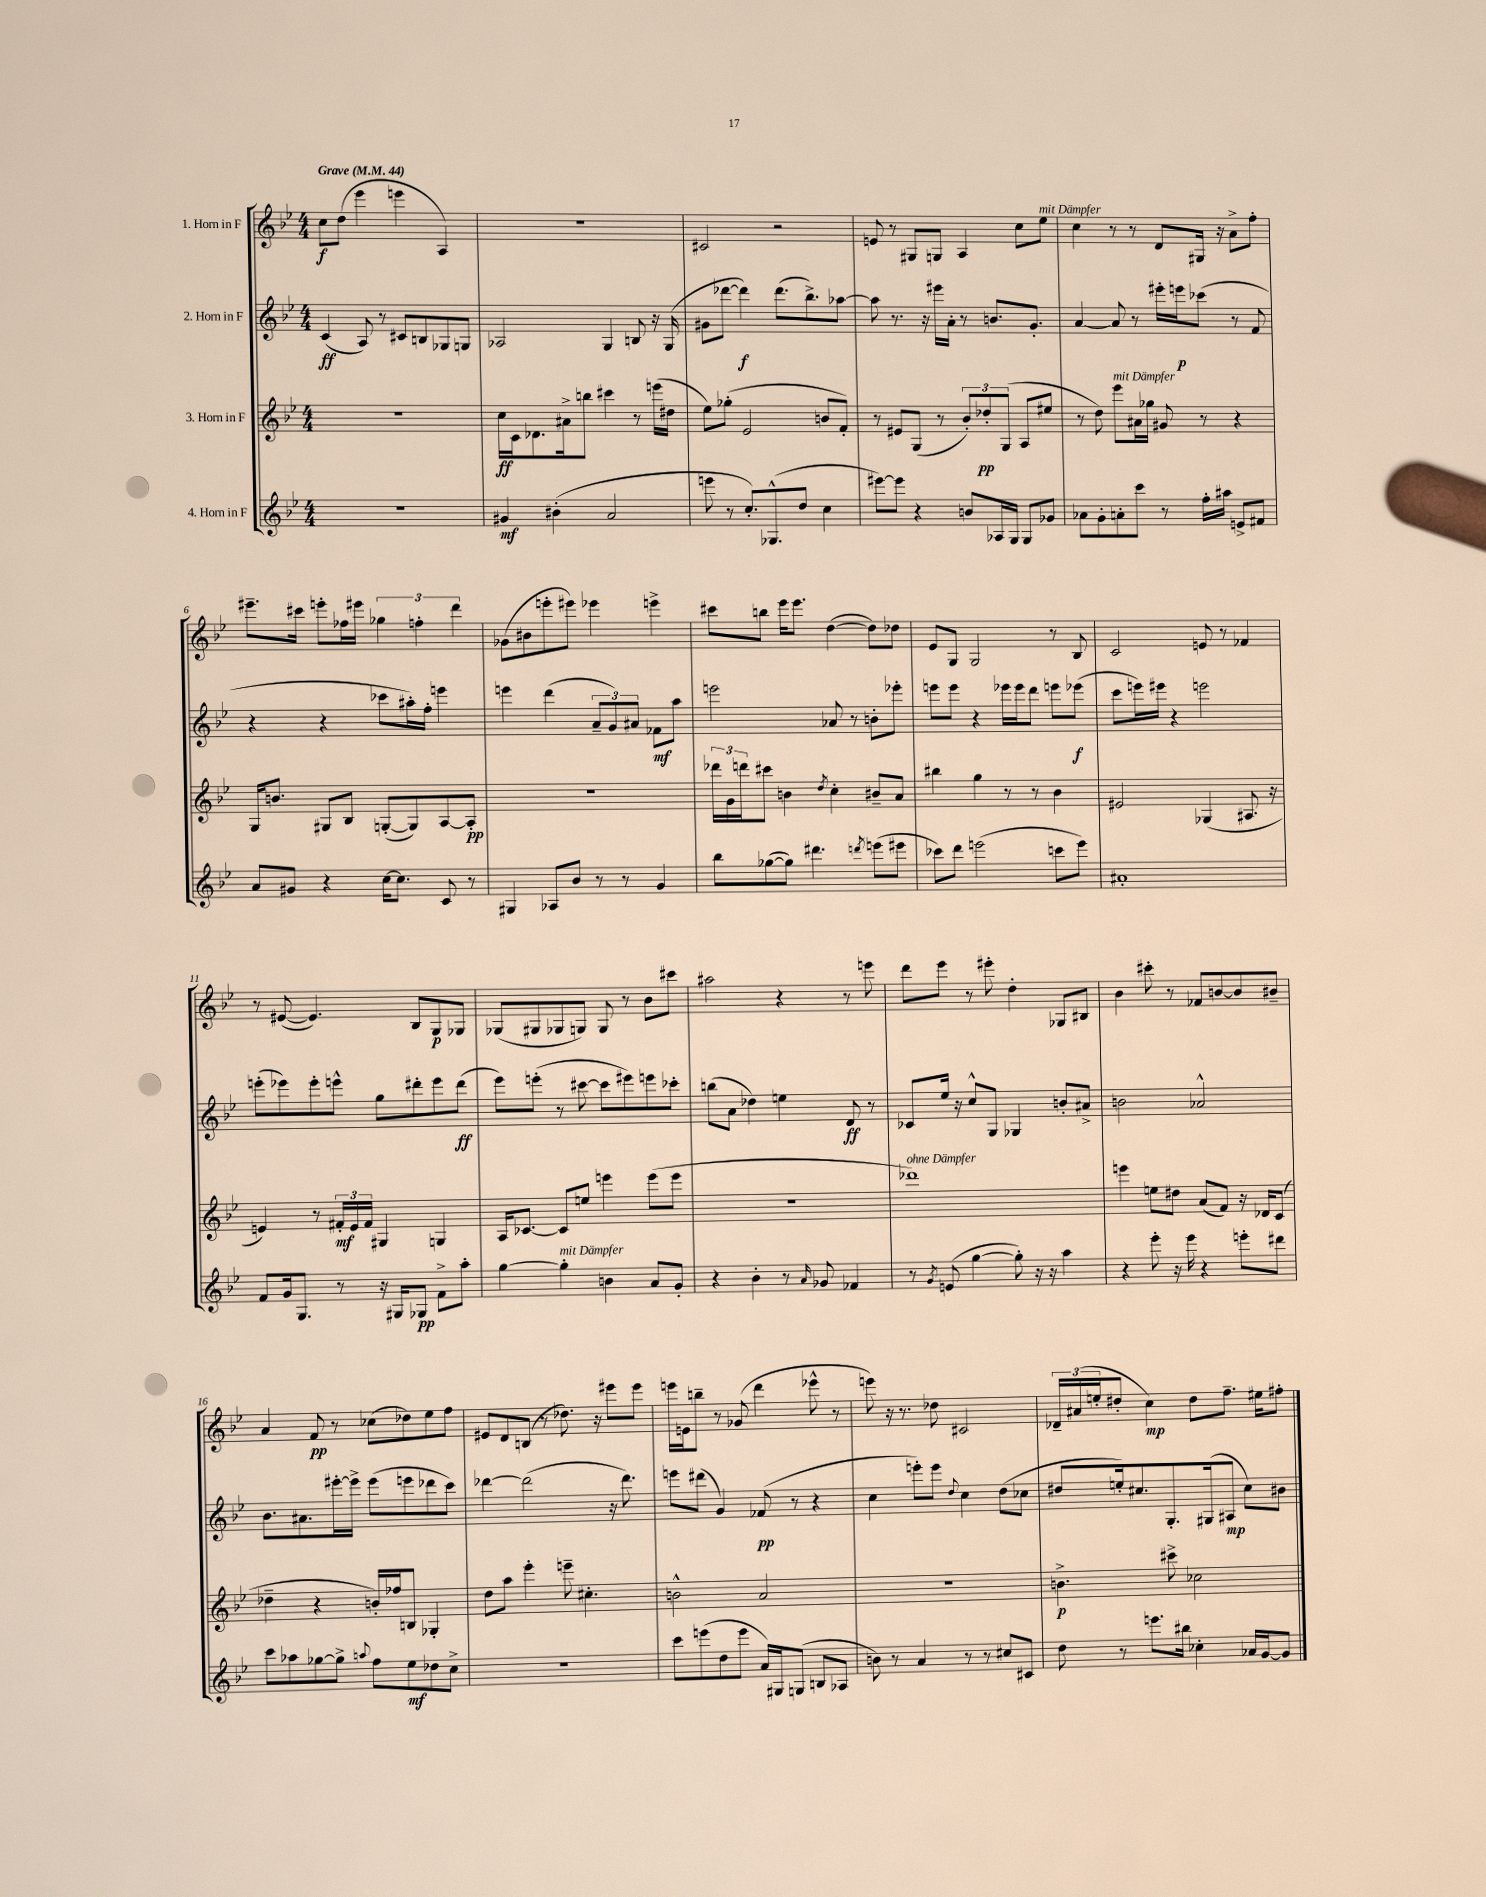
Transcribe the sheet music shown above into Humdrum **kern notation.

**kern	**kern	**kern	**kern
*staff4	*staff3	*staff2	*staff1
*clefG2	*clefG2	*clefG2	*clefG2
*k[b-e-]	*k[b-e-]	*k[b-e-]	*k[b-e-]
*M4/4	*M4/4	*M4/4	*M4/4
*MM44	*MM44	*MM44	*MM44
1r	1r	(4c	8cc
.	.	.	(8dd
.	.	8A)	4eee-
.	.	8r	.
.	.	8c#	4eee
.	.	8B	.
.	.	8G-	4A)
.	.	8G	.
=	=	=	=
4g#	16cc	2A-	1r
.	16c	.	.
.	8.d-	.	.
(4b#'	.	.	.
.	16a#^	.	.
.	8bb	.	.
2a	4ccc#	4G	.
.	8r	8B	.
.	(16eee	16r	.
.	16dd#	(16G	.
=	=	=	=
8eee	8ee-)	8g#	2c#
8r	(8gg-'	[8ddd-	.
8.cc')	2e-	4ddd-])	.
(8.G-^^	.	.	.
.	.	(8.ddd-	2r
8dd	.	.	.
.	.	8.bb-^)	.
4cc	8b	.	.
.	8f')	[8aa-	.
=	=	=	=
[8eee#)	8r	8aa-]	8e
8eee#]	8e#	8.r	8r
4r	(8G	.	8G#
.	.	16r	.
.	8r	16eee#	8G
.	.	16a'	.
8b	12b-')	8r	4A
.	12dd-'	.	.
16A-	.	8.b	.
.	(12G	.	.
16G	.	.	.
8G	8A	.	8cc
.	.	8.g'	.
8g-	8ee#	.	8ee-
=	=	=	=
8a-	8r	[4a	4cc
8g'	8dd)	.	.
8a'	8eee-	8a]	8r
8ccc	16a#	8r	8r
.	16gg-	.	.
8r	8g#	16eee#'	8d
.	.	16eee	.
16ff'	8r	(8ccc-	16G#
16aa#	.	.	16r
8e^	4r	8r	8a^
8f#	.	8f	8ff'
=	=	=	=
8a	16G	4r	8.eee#~
.	8.b	.	.
8g#	.	.	.
.	.	.	16ccc#
4r	8G#	4r	8eee'
.	8B-	.	16ff-
.	.	.	16eee#
[16cc	([8G'	8ccc-	6gg-
8.cc]	.	.	.
.	8G])	16aa#')	.
.	.	.	6ff'
.	.	16ff'	.
8c	[8A	4eee	.
.	.	.	6ddd
8r	8A']	.	.
=	=	=	=
4G#	1r	4eee	(8g-
.	.	.	8b#
8A-	.	(4ddd	8eee'
8b-	.	.	8eee#)
8r	.	12a~	4eee-
.	.	12g)	.
8r	.	.	.
.	.	12a#	.
4g	.	8f-	4eee^
.	.	8aa	.
=	=	=	=
8bb-	24ddd-	2eee	8ccc#
.	24g	.	.
.	24ddd	.	.
([8gg-	8ccc#	.	8bb
8gg-])	4b	.	16eee-
.	.	.	8.eee-
4.ddd#	.	.	.
.	8qdd	.	.
.	4cc'	8a-	([4dd
.	.	8r	.
8qddd	.	.	.
(8eee	8b#~	8b'	8dd])
8eee#	8a	8eee-'	8dd-
=	=	=	=
8ccc-)	4bb#	8eee	8e-
8ddd	.	8eee	8G
(2eee	4gg	4r	2G
.	8r	16eee-	.
.	.	16eee-	.
.	8r	8ddd	.
8ccc	4b-	8eee	8r
8eee)	.	(8eee-	8B-
=	=	=	=
1a#'	2e#	8ccc	2c
.	.	16eee)	.
.	.	16eee#	.
.	.	4r	.
.	(4G-	2eee	8e
.	.	.	8r
.	8.A#	.	4f-
.	16r	.	.
=	=	=	=
8f	4e)	(8eee'	8r
16g	.	8eee-)	([8e#
8.G	.	.	.
.	8r	8eee-'	4.e#])
8r	24f#'	8eee^^	.
.	24e	.	.
.	24f#	.	.
16r	4G#	8gg	.
16G#	.	.	.
8G-	.	8ddd#'	8B-
8f^	4G	8eee	8G
8aa'	.	(8ddd#	8G-
=	=	=	=
[4gg	16A	8eee-)	(8G-
.	[8.c-	.	.
.	.	(8eee'	8G#
4gg']	8c-]	8r	8G-
.	8ee	[8ccc#	8G)
4b	4eee	8ccc#]	8G
.	.	8eee#)	8r
8a	(8eee	8eee	8b-
8g'	8eee	8ccc-'	8ccc#
=	=	=	=
4r	1r	(8bb	2aa#
.	.	8a	.
4b-'	.	4dd-)	.
8r	.	4ee	4r
16qqa	.	.	.
8g-	.	.	.
4f-	.	8d	8r
.	.	8r	8eee
=	=	=	=
8r	1ddd-)	8c-	8ddd
8qg	.	.	.
(8e	.	16ee-	8eee-
.	.	16r	.
[4gg	.	8cc^^	8r
.	.	8G	8eee#'
8gg'])	.	4G-	4dd'
16r	.	.	.
16r	.	.	.
4aa	.	8b'	8G-
.	.	8a#^	8B#
=	=	=	=
4r	4eee	2b	4b-
8eee-'	8ee	.	8ccc#'
16r	8dd#	.	8r
16eee-	.	.	.
4r	(8a	2a-^^	8f-
.	8f)	.	[8b
8eee'	16r	.	8b]
.	16d-	.	.
8ddd#	(8c	.	8b#~
=	=	=	=
8ccc	4dd-~	8.b-	4a
8aa-	.	.	.
.	.	8.a#	.
[8gg-	4r	.	8f
8gg-^]	.	[16eee#'	8r
.	.	16eee#^]	.
8qqaa	.	.	.
8ff	16b')	(8eee#	(8cc-
.	16ff-	.	.
8ee-	8B	8eee	8dd-)
8dd-	4G-'	8ddd-	8ee-
8cc^	.	8ccc)	8ff
=	=	=	=
1r	8dd	[4ddd-	8e#
.	8aa	.	8d
.	4eee-'	(2ddd-]	(8B
.	.	.	8r
.	8eee~	.	8.dd-)
.	4.cc#'	.	.
.	.	.	16r
.	.	16r	8eee#
.	.	8.ddd-)	.
.	.	.	8eee#
=	=	=	=
8ccc	2b^^	8eee	16eee
.	.	.	16e
(8eee	.	(8ddd#	8bb~
8dd	.	4g)	8r
8eee	.	.	(8g-
16a)	2a	(8f-	4ddd
16G#	.	.	.
(8G	.	8r	.
8B	.	4r	8eee-^^
8A-	.	.	8r
=	=	=	=
8b)	1r	4cc	8eee)
8r	.	.	16r
.	.	.	8.r
4a	.	8eee')	.
.	.	8eee	8dd-
.	.	8qqdd	.
8r	.	4cc	2c#
8r	.	.	.
8cc#	.	(8dd	.
8c#	.	8cc-	.
=	=	=	=
8dd	4.b^	8dd#	24d-~
.	.	.	(24a#
.	.	.	24ee'
8r	.	16ee')	8dd#'
.	.	8.cc#	.
8.eee	.	.	4cc)
.	8ccc#^	8.G'	.
16bb#	.	.	.
4cc-'	2cc-	.	8dd#
.	.	(16G#	.
.	.	8A#	8.ff~
16a-	.	8cc#)	.
[16g	.	.	16ee#
8g]	.	8b#	8ff#'
==	==	==	==
*-	*-	*-	*-
